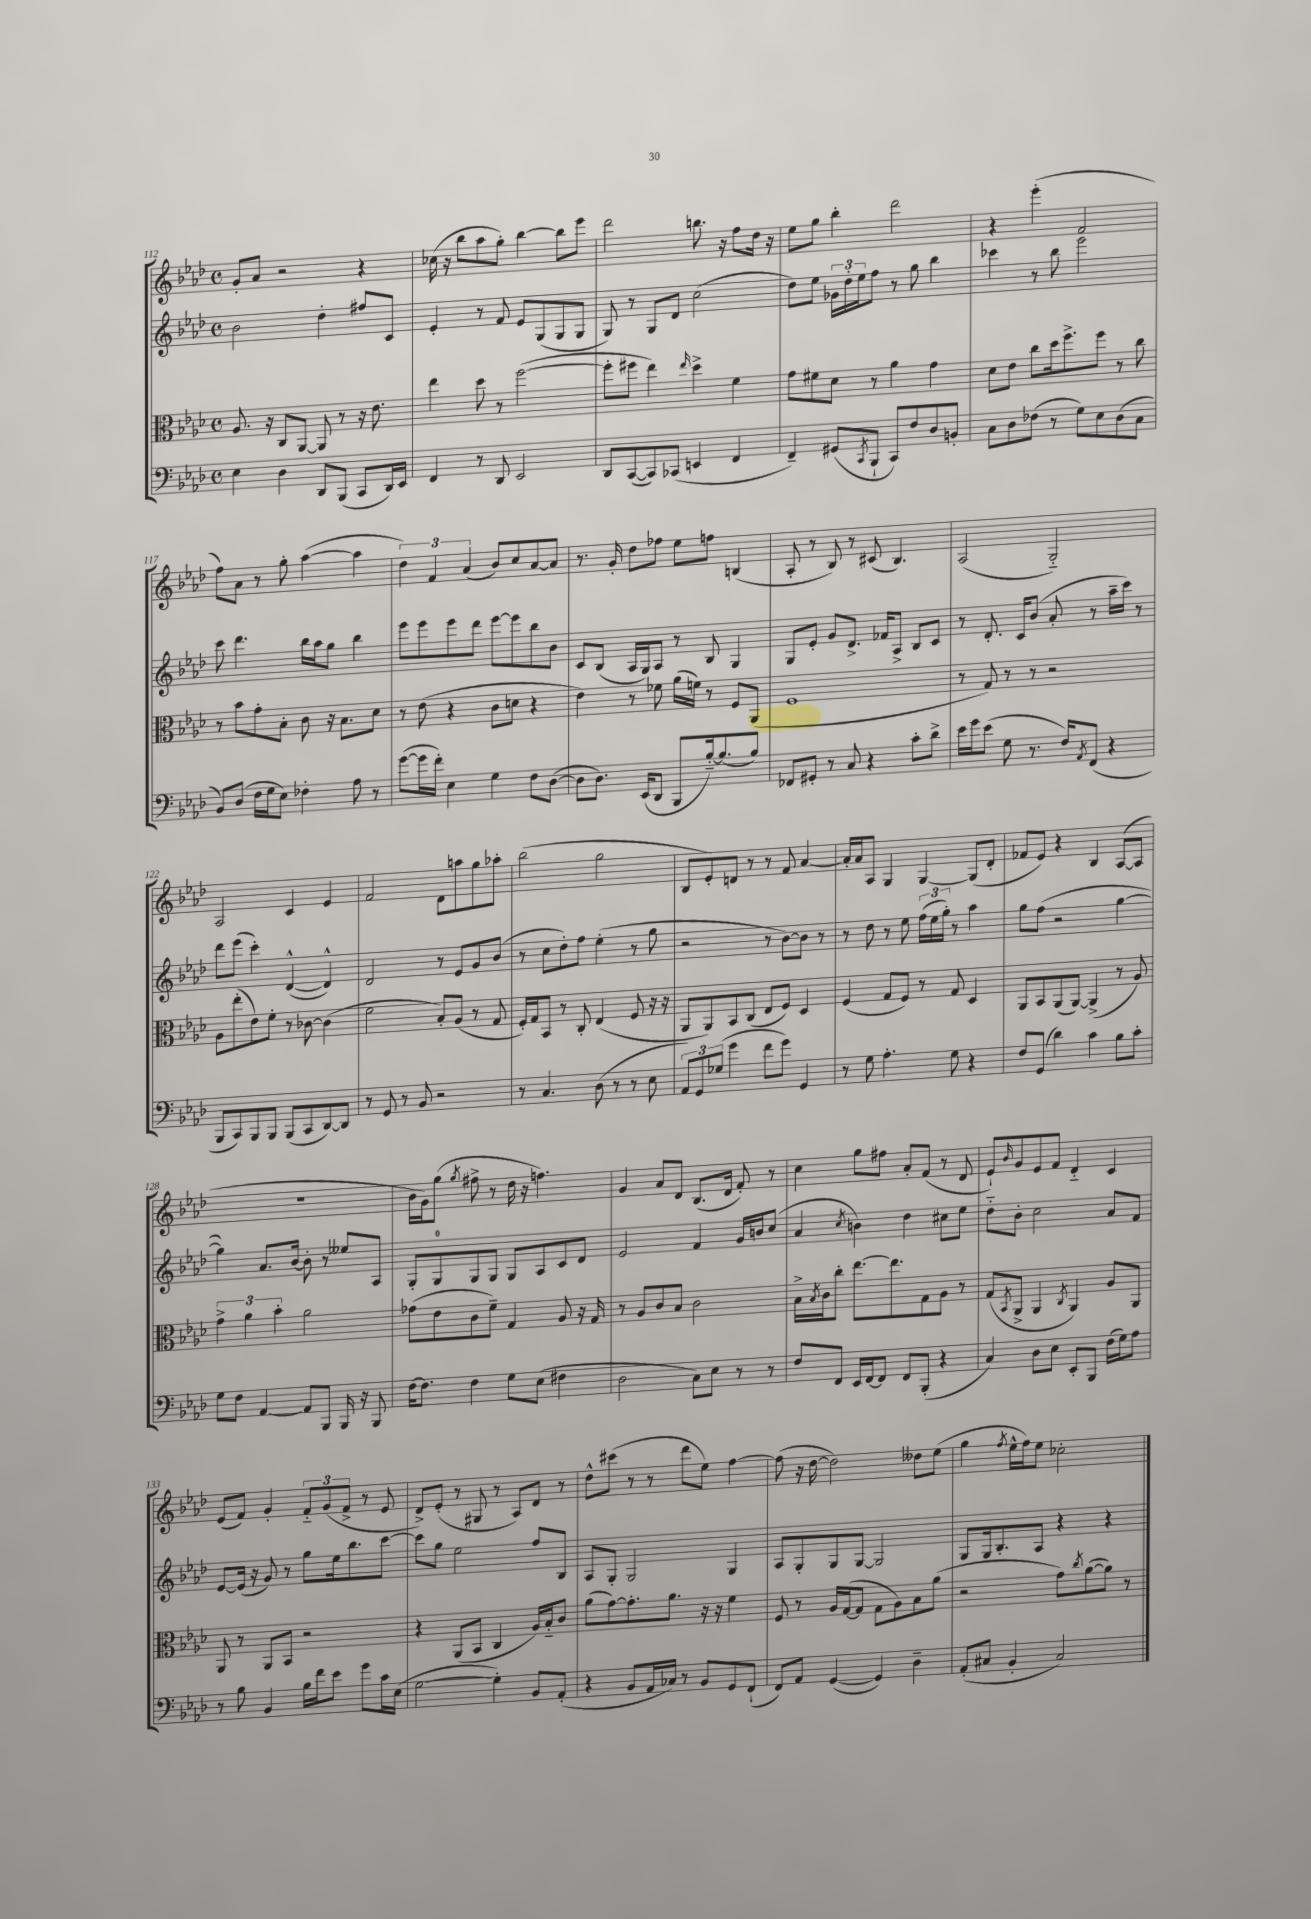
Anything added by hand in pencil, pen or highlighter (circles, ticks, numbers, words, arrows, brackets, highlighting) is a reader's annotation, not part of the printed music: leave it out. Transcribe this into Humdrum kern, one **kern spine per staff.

**kern	**kern	**kern	**kern
*part4	*part3	*part2	*part1
*staff4	*staff3	*staff2	*staff1
*clefF4	*clefC3	*clefG2	*clefG2
*k[b-e-a-d-]	*k[b-e-a-d-]	*k[b-e-a-d-]	*k[b-e-a-d-]
*M4/4	*M4/4	*M4/4	*M4/4
*met(c)	*met(c)	*met(c)	*met(c)
=112	=112	=112	=112
4E-\	8.A-/	2b-\	8g'/L
.	.	.	8a-/J
.	16r	.	.
4D-\	8C/L	.	2r
.	[8AA-/J	.	.
8DD-/L	8AA-/]	4dd-'\	.
(8BBB-/J	8r	.	.
8CC/L	16r	8ff#X/L	4r
.	8.e-\	.	.
16DD-/L)	.	8c/J	.
16EE-/JJ	.	.	.
=113	=113	=113	=113
4FF/	4ee-\	4e-'/	(16cc-X\
.	.	.	16r
.	.	.	8bb-\L
8r	8dd-\	8r	8aa-\
8DD-/	8r	8f/	8gg'\J)
2EE-/	([2ff\	8e-/L	[4bb-\
.	.	(8G/	.
.	.	8G/	8bb-\L]
.	.	8G/J	8eee-\J
=114	=114	=114	=114
8DD-/L	8ff'\L]	8G/)	2ddd-\
([8CC/	8ff#X\J	8r	.
8CC/])	4ee-\)	8G/L	.
(8CC-X/J	.	8d-/J	.
.	16qqee-/	.	.
4EEn/	4dd-^\	(2cc\	8.bbn\
.	.	.	16r
4FF/	4f\	.	8ff\L
.	.	.	16dd-\Jk
.	.	.	16r
=115	=115	=115	=115
4FF~/)	8g\L	8dd-\L)	8ee-\L
.	8f#X\	8ee-\J	8gg\J
(8GG#X/L	8d-\J	24g-X\LL	4bb-'\
.	.	24dd-'\	.
.	.	24ee-\J	.
8qCC/	.	.	.
8BBB-`/J	8r	8ff\J	.
8CC/L)	4a-\	8r	2ddd-\
8F/	.	8gg\	.
8D-/	4g\	4bb-\	.
8BBn'/J	.	.	.
=116	=116	=116	=116
8C\L	8d-\L	4ccc-X\	4r
8D-\	8e-\J	.	.
(8F-X\J	8cc\L	8r	(4eee-'\
8r	16dd-\k	8bb-\	.
.	8.ff^\	.	.
8G\L)	.	2eee-\	2f/
8E-\	8ff\J	.	.
(8D-\	8r	.	.
8C\J	8cc\	.	.
!!LO:LB:g=z
=117	=117	=117	=117
8BB-/L)	8r	8ccc\	8ff\L)
(8D-/J	8b-\L	4.ddd-\	8a-\J
16F\LL	8g'\	.	8r
16G\J	.	.	.
8E-\J)	8B-'\J	.	8gg'\
4F-X'\	8c\	16bb-\LL	([4aa-\
.	.	16aa-\J	.
.	16r	8gg\J	.
.	8.B-\L	.	.
8A-\	.	4bb-\	4aa-\]
8r	8d-\J	.	.
=118	=118	=118	=118
([8g\L	8r	8eee-\L	6dd-\)
16g\L]	(8e-\	8eee-\	.
.	.	.	6f/
16f'\JJ)	.	.	.
4E-\	4r	8eee-\	.
.	.	.	(6a-/
.	.	8ddd-\J	.
4G\	8c\L	[8eee-\L	8b-/L)
.	8dn\J	8eee-\]	8cc/
8F\L	4r	8bb-\	[8a-/
([8D-\J	.	8b-\J	8a-/J]
=119	=119	=119	=119
8D-\L]	4e-\)	8c/L	8.r
8.D-\J)	.	(8B-/J	.
.	.	.	16g'/
.	8r	16A-/LL	8dd-\L
(16EE-/KL	.	16G/J)	.
8DD-/J	8f-X\	8A-/J	8ff-X\J
8BBB-/L	(16a-\LL	8r	8ee-\L
.	16fn\JJ)	.	.
[16B-/k)	8r	8B-/	8ffn\J
(8.B-/]	.	.	.
.	8F/L	4G/	(4Bn/
8B-/J)	(8AA-/J	.	.
=120	=120	=120	=120
8FF-X/L	1F	8G/L	8A-'/
8GG#X'/J	.	8e-'/J	8r
8r	.	8g/L	8B-/)
8C/	.	8.d-^/J	8r
4r	.	.	(8c#X/
.	.	16f-X/KL	.
.	.	8A-^/J	4.B-/)
8c'\L	.	8B-/L	.
8d-^\J	.	8c/J	.
=121	=121	=121	=121
16e-\LL	8r	8r	(2A-/
16g\J	.	.	.
(8e-\J	8G/)	8.d-'/	.
8G\	8r	.	.
.	.	16c/KL	.
8.r	8r	(8b-/J	.
.	2r	8a-'/	2G/)
16F/KL)	.	.	.
8qAA-/	.	.	.
(8FF/J	.	8r	.
4r	.	16aa-~\LL	.
.	.	16ccc\JJ)	.
.	.	8r	.
!!LO:LB:g=z
=122	=122	=122	=122
8BBB-/L	8A-\L	8ddd-\L	2A-/
8CC/)	(8ee-'\	(8eee-\J	.
8BBB-/	8e-\)	4ccc'\)	.
8BBB-/J	8f'\J	.	.
(8BBB-/L	8r	([4d-^^/	4c/
8CC/	[8c-X\	.	.
[8DD-/)	(4c-\]	4d-^^/])	4e-/
8DD-/J]	.	.	.
=123	=123	=123	=123
8r	2f\	2d-/	2f/
8GG/	.	.	.
8r	.	.	.
8BB-/	.	.	.
2r	8B-'/L)	8r	8d-\L
.	(8A-/J	8e-/L	8aan\
.	8r	8g/	8gg\
.	8G/	(8b-/J	8aa-X'\J
=124	=124	=124	=124
8r	16F'/LL)	8r	(2bb-\
.	16G/J	.	.
4.C/	8BB-/J	8cc\L	.
.	8r	8dd-'\)	.
.	8C'/	8ff\J	.
(8D-\	(4E-/	(4ee-'\	2gg\
8r	.	.	.
8r	8F/	8r	.
8E-\	16r	8gg\	.
.	16r	.	.
=125	=125	=125	=125
12AA-/L)	8AA-/L	2r	8B-/L
12GG/	.	.	.
.	8AA-/)	.	8e-'/)
(12G-X/J	.	.	.
4g\	8BB-/	.	8dn/J
.	(8C/J	.	8r
8f\L	8E-/L	8r	8r
8g\J)	8F/J)	[8b-\L)	8f/
4GG/	4D-/	8b-\J]	[4a-/
.	.	8r	.
=126	=126	=126	=126
8r	(4F/	8r	16a-'/LL]
.	.	.	16a-/J
8G\	.	8dd-\	8A-/J
4.A-'\	8G/L	8r	4G/
.	8F/J)	8ee-\	.
.	8r	(24ff\LL	[4G/
.	.	24ee-\	.
.	.	24gg'\JJ)	.
8G\	8G/	8r	.
4r	4D-/	4aa-\	(8G/L]
.	.	.	8d-'/J
=127	=127	=127	=127
8F/L	8AA-/L	8gg\L	8f-X/L
(8GG/J	8BB-/	(8ff\J	8e-/J)
4d-\)	(8AA-/	2r	4r
.	[8AA-/J)	.	.
4c\	(4AA-^/]	.	4B-/
8B-\L	8r	[4gg\	([8A-/L
8c'\J	8A-/)	.	8A-/J]
!!LO:LB:g=z
=128	=128	=128	=128
8G\L	6g^\	4gg\])	1r
8F\J	.	.	.
.	6a-\	.	.
[4AA-/	.	8.a-/L	.
.	6b-'\	.	.
.	.	[16b-/Jk	.
8AA-/L]	2a-\	8b-'\]	.
8BBB-/J	.	8r	.
16BBB-/	.	8ee--X/L	.
16r	.	.	.
8BBB-/	.	8A-/J	.
=129	=129	=129	=129
[16F\KL	(8g-X\L	8G'/L	16b-\LL
8.F\J]	.	.	16g\J)
.	8e-\	8G/	(8gg\J
.	.	.	8qgg/
4F\	8c\	8G/	8ff#X^\
.	8f~\J)	8G/J	8r
8G\L	4G/	8G/L	16dd-\
.	.	.	16r
(8E-\J	.	8A-/	4.ffn\)
4F#X\	8A-/	8c/	.
.	16r	8d-/J	.
.	16G/	.	.
=130	=130	=130	=130
2D-\	8r	2e-/	4g/
.	8A-/L	.	.
.	8c/	.	8a-/L
.	8B-/J	.	8d-/J
8C\L)	2c\	4f/	(8.B-/L
8E-\J	.	.	.
.	.	.	16d-/Jk
8r	.	16g/LL	8f'/)
.	.	16bn/J	.
8r	.	(8cc/J	8r
=131	=131	=131	=131
8F/L	16B-^\LL	4a-/	4cc\
.	8qB-/	.	.
.	16c\J	.	.
8FF/J	8cc'\J	.	.
.	.	8qcc/	.
16EE-/LL	[8.ee-\L	4bn\)	8gg\L
[16FF/J	.	.	.
8FF/J]	.	.	8ff#X\J
.	8.ee-\]	.	.
8FF/L	.	4dd-\	8a-'/L
(8BBB-'/J	8G\	.	(8f/J
4r	8A-\J	8cc#X\L	8r
.	8r	8ee-\J	8d-/
=132	=132	=132	=132
4C/)	(8G/L	8dd-\L	8e-`/L)
.	8qBB-/	.	16qqb-/
.	8AA-^/J	8b-'\J	8g/
8D-\L	4AA-/	2cc\	8e-/
8E-\J	.	.	8f/J
.	8qC/	.	.
8EE-'/L	4AA-/)	.	4d-/
8BBB-/J	.	.	.
(16F\LL	8A-/L	8a-/L	4c/
16G\J)	.	.	.
8A-\J	8AA-/J	8f/J	.
!!LO:LB:g=z
=133	=133	=133	=133
8r	8AA-/	[8e-/L	(8e-/L
8B-\	8r	(16e-/Jk]	8f/J)
.	.	16r	.
4BB-/	8AA-/L	8g/)	4g'/
.	8BB-/J	8r	.
16B-\LL	2r	8gg\L	12f/L
16f\J	.	.	.
.	.	.	(12g/
8e-\J	.	16ee-\k	.
.	.	.	12f^/J
.	.	8.bb-\	.
8g\L	.	.	8r
16c\L	.	[8ccc\J	8e-/
(16E-\JJ	.	.	.
=134	=134	=134	=134
[2G\	4r	8ccc\L]	8d-^/L)
.	.	8gg\J	(8e-'/J
.	(8AA-/L	2ee-\	8r
.	8BB-/J	.	8G#X/
4G'\])	4C/	.	8r
.	.	.	8A-/L)
8BB-/L	16A-/LL)	8ff/L	8d-/J
.	16B-/J	.	.
(8AA-'/J	8c/J	8B-/J	8r
=135	=135	=135	=135
4r	(8a-\L	8A-/L	8dd-^^\L
.	[8g\)	8G'/J	(8ccc#X\J
8BB-/L	8.g'\]	2G/	8r
16AA-/L	.	.	8r
16C-X/JJ)	8.a-\J	.	.
8r	.	.	8ddd-\L
8BB-/L	16r	.	8ee-\J)
.	16r	.	.
8GG/	4f\	4G/	[4ff\
(8FF`/J	.	.	.
=136	=136	=136	=136
8FF/L)	8F/	8A-/L	(8ff\]
8AA-/J	8r	8G'/	16r
.	.	.	[16dd-\
([4GG/	16A-/LL	8G/	2dd-\])
.	([16G/J	.	.
.	8G/J]	[8G/J	.
4GG/])	8G\L	2G/]	.
.	8A-\)	.	.
4D-~\	8B-\	.	8dd--X\L
.	(8a-\J	.	(8ee-\J
=137	=137	=137	=137
(8AA-'/L	2r	8G/L	4gg\
8C#X/J	.	16G/k	.
.	.	8.B-'/	.
.	.	.	8qff/
4BB-'/	.	.	16ee-^^\LL
.	.	.	16ff\J)
.	.	8A-/J	8ee-\J
2C#/)	8g\L)	4r	2cc-X'\
.	8qcc/	.	.
.	([8a-\	.	.
.	8a-\J])	4r	.
.	8r	.	.
==	==	==	==
*-	*-	*-	*-
